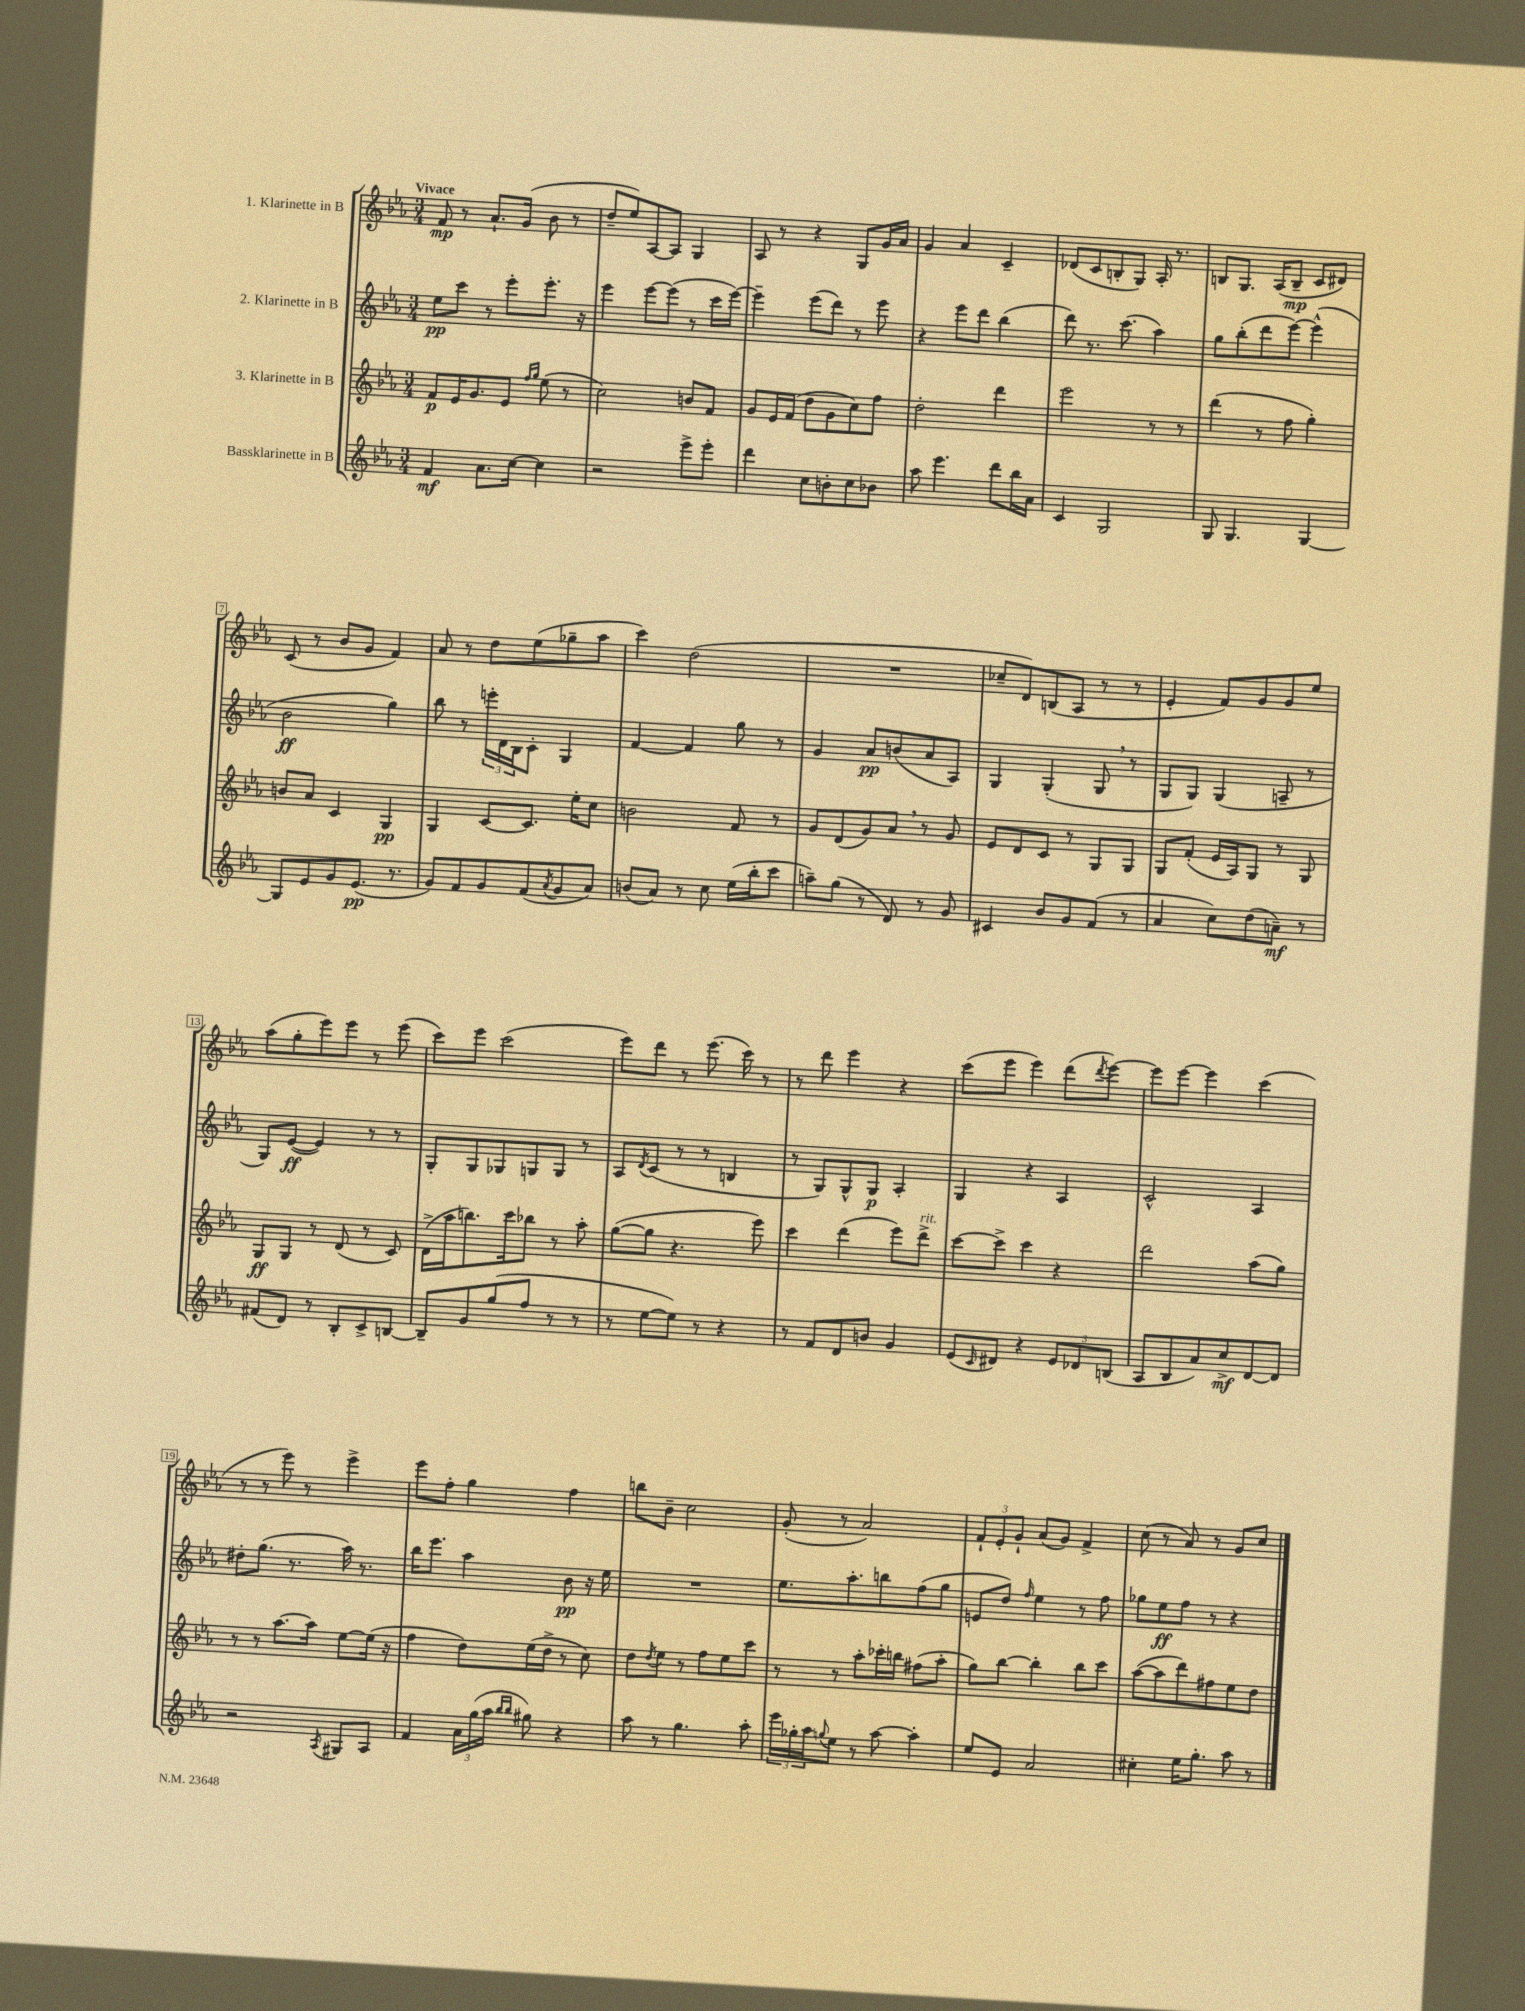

**kern	**kern	**kern	**kern
*staff4	*staff3	*staff2	*staff1
*clefG2	*clefG2	*clefG2	*clefG2
*k[b-e-a-]	*k[b-e-a-]	*k[b-e-a-]	*k[b-e-a-]
*M3/4	*M3/4	*M3/4	*M3/4
4f	8f	8ee-	8f
.	16e-	8ccc	8r
.	8.g	.	.
8.a-	.	8r	8.a-`
.	8e-	8eee-'	.
[16cc	.	.	(16g
.	16qqff	.	.
.	16qqgg	.	.
4cc]	(8ee-	8.eee-'	8b-
.	8r	.	8r
.	.	16r	.
=	=	=	=
2r	2cc)	4eee-	8dd~
.	.	.	8ee-)
.	.	[8eee-	[8A-
.	.	(8eee-]	8A-]
8eee-^	8b	8r	4G
8eee-'	8f	16ccc	.
.	.	[16eee-)	.
=	=	=	=
4ddd	8g	4eee-~]	8A-
.	16e-	.	8r
.	(16f	.	.
8cc	8dd	(8eee-	4r
8b'	8g	8ddd)	.
8cc	8cc)	8r	8G
8b-	8ff	8eee-	16g
.	.	.	16a-
=	=	=	=
8aa-	2dd'	4r	4g
4.eee-	.	.	.
.	.	8eee-	4a-
.	.	8ddd	.
8ddd	4ddd	(4bb-	4c~
16bb-	.	.	.
16a-	.	.	.
=	=	=	=
4c	2eee-	8ddd)	(8d-
.	.	8.r	8c
2G	.	.	8B'
.	.	(8.ccc	.
.	.	.	8G)
.	8r	4aa-)	16A-'
.	.	.	8.r
.	8r	.	.
=	=	=	=
8G	(4ddd	8gg	8B
4.G	.	(8bb-'	8.G
.	8r	8ddd	.
.	.	.	(16A-
.	8ff	[8eee-)	8B~
[4G	4gg')	(4eee-^^]	8c
.	.	.	8d#)
=	=	=	=
8G]	8b	2b-	(8c
8e-	8a-	.	8r
8g	4c	.	8b-
(8.e-	.	.	8g
.	4G	4gg)	4f)
8.r	.	.	.
=	=	=	=
8g)	4G	8bb-	8a-
8f	.	8r	8r
8g	[8c	24eee'	8dd
.	.	24d	.
.	.	24B-	.
(8f	8.c]	8c'	(8ee-
8qa-	.	.	.
8g	.	4G	8gg-~
.	16ee-'	.	.
8a-)	8cc	.	8aa-
=	=	=	=
(8b	2b	[4f	4ccc)
8a-)	.	.	.
8r	.	4f]	(2dd
8cc	.	.	.
(16ee-	8f	8gg	.
16bb-'	.	.	.
8ccc	8r	8r	.
=	=	=	=
8aa~)	8g	4g	2.r
(8gg	(8d	.	.
8r	8g)	8a-	.
8d)	8a-	(8b	.
8r	8r	8a-	.
8g	8g	8A-)	.
=	=	=	=
4c#	8e-	4G	8cc-~
.	8d	.	8d)
8b-	8c	(4G'	(8B
8g	8r	.	8A-
(8f	8G	8G	8r
8r	8G	8r	8r
=	=	=	=
4a-	8G	8G	4e-'
.	(8f'	8G)	.
8cc)	16e-	(4G	8f)
.	16A-)	.	.
(8dd	8G	.	8g
8a~)	8r	8A~	8g
8r	8G	8r	8ee-
=	=	=	=
(8f#	8G	8G)	(8aa-
8d)	8G	([8e-	8gg'
8r	8r	4e-])	8eee-)
8B-'	(8d	.	8eee-
8c^	8r	8r	8r
[8B	8c)	8r	(8eee-
=	=	=	=
8B~]	(16d^	8G'	8ccc)
.	16aa-	.	.
8g	8.bb)	8G	8eee-
(8gg	.	8G-	(2ccc
.	16ccc	.	.
8ff	8bb-	8G	.
8r	8r	8G	.
8r	8aa-'	8r	.
=	=	=	=
8r	([8gg	8A-	8eee-)
.	.	8qd	.
[8ee-	8gg]	(8c	8ddd
8ee-])	4.r	8r	8r
8r	.	8r	(8.eee-
4r	.	4B	.
.	.	.	16ccc)
.	8eee-)	.	8r
=	=	=	=
8r	4ccc	8r	8r
8f	.	8G)	8ddd
8d	(4ddd	8G^^	4eee-
8b	.	8G	.
4g	8eee-)	4A-'	4r
.	8ddd^	.	.
=	=	=	=
(8e-	[8ccc	4G	(8ccc
16qqc	.	.	.
8d#)	8ccc^]	.	8eee-
4r	4ccc	4r	4eee-)
12e-	4r	4A-	(8ddd
12d-	.	.	.
.	.	.	8qddd
.	.	.	[8eee-)
(12B	.	.	.
=	=	=	=
8A-	2ddd	2c^^	8eee-]
8B-	.	.	[8eee-
8a-)	.	.	4eee-]
8cc^	.	.	.
[8d	(8aa-	4A-	(4ccc
8d]	8gg)	.	.
=	=	=	=
2r	8r	8dd#'	8r
.	8r	(8.gg	8r
.	[8.aa-	.	8eee-)
.	.	8.r	.
.	.	.	8r
.	16aa-]	.	.
8qA-	.	.	.
8G#	[8ee-	16aa-)	4eee-^
.	.	8.r	.
8A-	(16ee-]	.	.
.	16r	.	.
=	=	=	=
4f	4ff	16bb-	8eee-
.	.	8.eee-	.
.	.	.	8ff'
24a-	8dd)	4aa-	4gg
(24gg	.	.	.
24aa-	.	.	.
16qqbb-	.	.	.
16qqbb-	.	.	.
8gg#)	(16ee-	.	.
.	16dd^	.	.
4r	8r	8b-	4ff
.	8cc)	16r	.
.	.	16ee-	.
=	=	=	=
8aa-	8dd	2.r	8bb
.	8qdd	.	.
8r	8ee-	.	8b-~
4.gg	8r	.	2cc
.	8ff	.	.
.	8ee-	.	.
8aa-'	8ccc	.	.
=	=	=	=
24eee-	8r	8.ee-	(8g'
24gg-'	.	.	.
24aa-	.	.	.
8qqgg	.	.	.
8ee-	8r	.	8r
.	.	8.aa-'	.
8r	8aa-'	.	2a-)
[8aa-	16ccc-'	8bb	.
.	16bb	.	.
4aa-']	(8ff#	(8ff	.
.	8aa-'	8gg	.
=	=	=	=
8ee-	8gg)	8e	12f`
.	.	.	12e-'
8e-	[8bb-	8dd)	.
.	.	.	12g`
.	.	16qqff	.
2a-	4bb-']	4ee-	(8a-
.	.	.	8g)
.	8bb-	8r	4f^
.	8ccc	8ff	.
=	=	=	=
4cc#'	([8aa-	8gg-	(8cc
.	8aa-]	8ee-	8r
16ee-	8ddd)	8ff	8a-)
8.gg'	.	.	.
.	8ff#	8r	8r
8aa-	8ee-	4r	8g
8r	8dd	.	8cc
==	==	==	==
*-	*-	*-	*-
